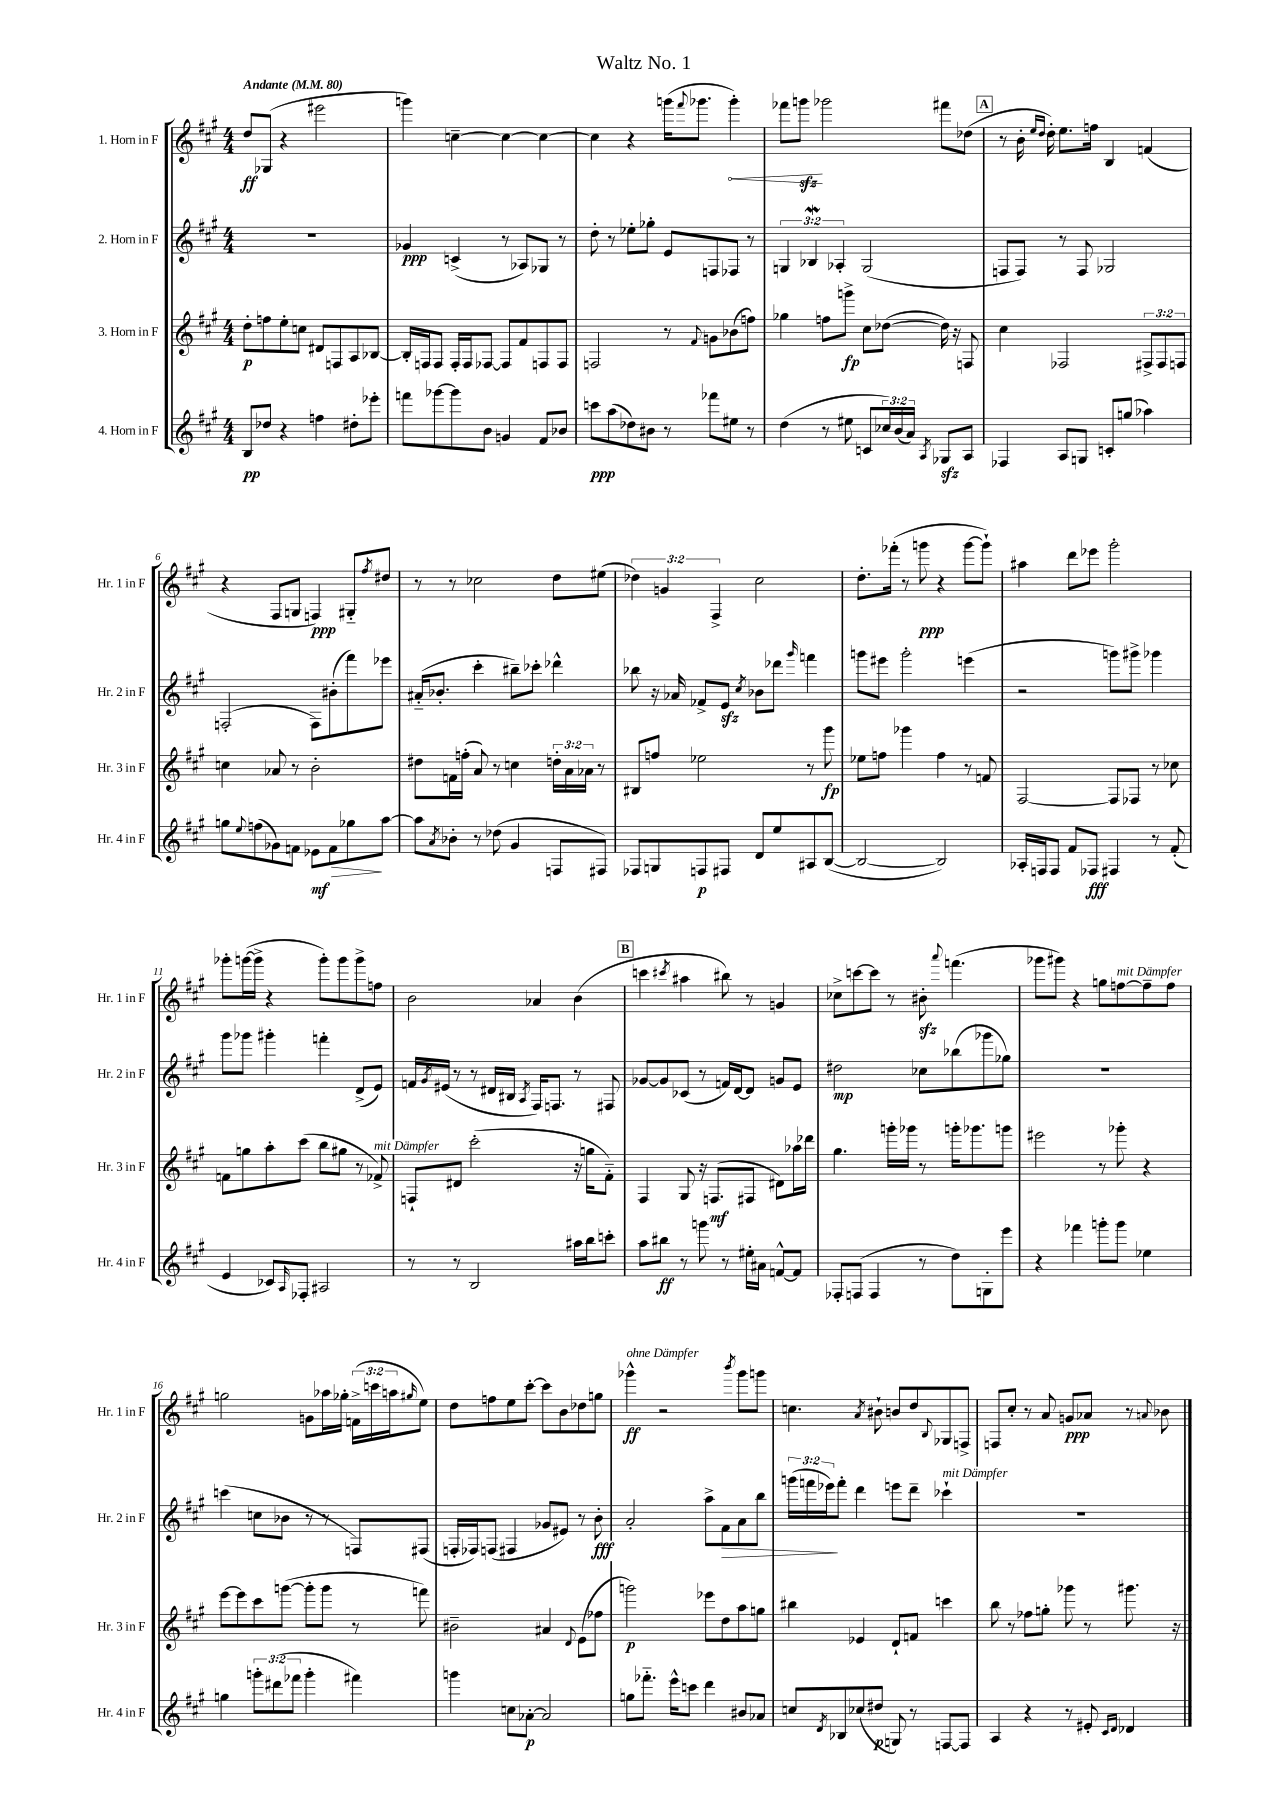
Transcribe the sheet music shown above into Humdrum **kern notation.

**kern	**kern	**kern	**kern
*staff4	*staff3	*staff2	*staff1
*clefG2	*clefG2	*clefG2	*clefG2
*k[f#c#g#]	*k[f#c#g#]	*k[f#c#g#]	*k[f#c#g#]
*M4/4	*M4/4	*M4/4	*M4/4
*MM80	*MM80	*MM80	*MM80
8B	8dd'	1r	8dd
8dd-	8ff	.	(8G-
4r	8ee'	.	4r
.	8cc	.	.
4ff	8d#	.	2eee#
.	8F	.	.
8dd#'	8A	.	.
8eee-'	[8B-	.	.
=	=	=	=
8fff	16B-']	4g-	4ggg)
.	16F	.	.
[8ggg-	8F	.	.
8ggg-]	16F'	(4c^	[4cc~
.	16F	.	.
8b	[8F-	.	.
4g	8F-]	8r	4cc_
.	8f#	8A-)	.
8f#	8F	8G-	4cc_
8b-	8F	8r	.
=	=	=	=
8ccc	2F	8dd'	4cc]
(8aa	.	8r	.
8dd-)	.	8ee-'	4r
8b#	.	8gg-'	.
8r	8r	8e	(16ggg
.	.	.	8qqfff#
.	.	.	8.ggg-
.	8qqf#	.	.
8fff-	8g	8F	.
8ee#	(8b-	8F-	4ggg-')
8r	8ff)	8r	.
=	=	=	=
(4dd	4gg-	6G	8fff-
.	.	.	8ggg
.	.	6B-	.
8r	8ff	.	2ggg-
.	.	6A-'	.
8ee#	8ggg^	.	.
8c	8cc#	(2G	.
24cc-)	([8dd-	.	.
(24b	.	.	.
24a)	.	.	.
8qA	.	.	.
8G-	16dd-])	.	8fff#
.	16r	.	.
8A	8F	.	(8dd-
=	=	=	=
4F-	4cc#	8F	8r
.	.	8F)	16b'
.	.	.	16qqee
.	.	.	16qqdd
.	.	.	16dd')
8A	2F-	8r	8.ee
8G	.	8F	.
.	.	.	16ff
8c'	.	2G-	4B
(8gg	.	.	.
4aa-)	12F#^	.	(4f
.	12F#	.	.
.	12F	.	.
=	=	=	=
8gg	4cc	(2F'	4r
8qqee	.	.	.
(8ff	.	.	.
8g-)	8a-	.	8F#
8f	8r	.	8G
8e-	2b'	8F)	4F)
8f	.	(8b#'	.
8gg-	.	8fff#)	8G#'~
.	.	.	8qff#
[8aa	.	8eee-	8dd#
=	=	=	=
8aa]	8dd#	(16a#'~	8r
.	.	8.b-'	.
8qa	.	.	.
8b-'	16f	.	8r
.	(16ff'	.	.
8r	8a)	4ccc#'	2cc-
(8dd-	8r	.	.
4g#	4cc	8bb#~)	.
.	.	8ccc-'	.
8F	24dd'	4ddd-^^	8dd
.	24a	.	.
.	24a-	.	.
8F#)	8r	.	(8ee#
=	=	=	=
8F-	8B#	8bb-	6dd-)
8G	8ff	16r	.
.	.	.	6g
.	.	16a-	.
8F	2ee-	8f-^	.
.	.	.	6F#^
8F#	.	8e	.
.	.	8qcc#	.
8d	.	8b-	2cc#
8ee	.	8ddd-	.
.	.	16qqggg#	.
8A#	8r	4fff	.
([8B	8ggg#	.	.
=	=	=	=
2B_	8ee-	8ggg	8.dd'
.	8ff	8eee#	.
.	.	.	(16fff-'
.	4ggg-	2ggg'	8r
.	.	.	8ggg
2B])	4ff	.	4r
.	8r	(4eee	[8ggg
.	8f	.	8ggg`])
=	=	=	=
16A-'	[2F#	2r	4aa#
16F	.	.	.
8F	.	.	.
8f#	.	.	8ddd
8F-	.	.	8eee-
4F#	8F#]	8ggg)	2ggg#'
.	8F-	8ggg#^	.
8r	8r	4ggg-	.
(8f#'	8cc-	.	.
=	=	=	=
4e	8f	8ggg#	8ggg-'
.	8gg	8ggg-	([16ggg
.	.	.	16ggg^]
8c-)	8aa'	4ggg#'	4r
16qqA	.	.	.
8F-'	(8ccc#	.	.
2A#	8bb	4fff'	8ggg')
.	8gg#	.	8ggg
.	8r	(8d^	8ggg^
.	8f-^)	8e)	8ff
=	=	=	=
8r	8F`	16f	2b
.	.	8qg#	.
.	.	(16e#	.
8r	8d#	8r	.
2B	(2ccc#'	8r	.
.	.	16d#	.
.	.	16B#	.
.	.	8qA	.
.	.	16F#)	4a-
.	.	8.F	.
16aa#	16r	8r	(4b
16bb	16gg	.	.
8ccc'	8f#'~)	8F#	.
=	=	=	=
8aa	4F#	[8g-	4ccc
8bb#	.	8g-]	.
.	.	.	8qccc#
8r	8G#	(8c-	4aa#
8ggg	16r	8r	.
.	(8.F	.	.
8r	.	16f)	8bb#)
.	.	[16d	.
16ee#'	8F#	8d]	8r
16a#	.	.	.
[8f^^	8d#)	8g	4g
8f]	16aa-	8e	.
.	16ddd-	.	.
=	=	=	=
8F-'	4.gg#	2dd#	8cc-^
(8F	.	.	[8ccc
4F	.	.	8ccc]
.	16ggg'	.	8r
.	16ggg-	.	.
8r	8r	8cc-	8b#'
.	.	.	8qqaaa
8dd)	16ggg'	(8bb-	(4.fff
.	8.ggg-	.	.
8G'	.	8ggg-	.
8eee	8ggg	8gg-)	.
=	=	=	=
4r	2eee#	1r	8ggg-
.	.	.	8ggg#)
4fff-	.	.	4r
8ggg'	8r	.	8gg
8ggg	8ggg-'	.	[8ff
4ee-	4r	.	8ff~]
.	.	.	8ff
=	=	=	=
4gg	[8eee	(4ccc	2gg
.	8eee]	.	.
12ggg'	8ccc#	8cc	.
(12ddd#	.	.	.
.	([8ggg	8b-	.
12fff-	.	.	.
4ggg'	8ggg']	8r	8g
.	8ggg	8r	16aa-
.	.	.	16gg-'
4fff#)	8r	8F)	(24f^
.	.	.	24ccc
.	.	.	24aa
.	.	.	16qqgg#
.	8fff)	(8F#	8ee)
=	=	=	=
4ggg	2b#~	16F'	8dd
.	.	16F-)	.
.	.	(8F	8ff
8cc	.	4F#	8ee
[8a-'	.	.	[8ccc#'
2a-]	4a#	8g-	8ccc#]
.	.	8e#)	8b
.	8qqd	.	.
.	(8e	8r	8dd-
.	8ff-	8b'	8gg
=	=	=	=
8gg	2ggg)	2a'	4ggg-^^
8.fff-'~	.	.	.
.	.	.	2r
16eee^^	.	.	.
8ccc	.	.	.
4ddd	8eee-	8aa^	.
.	8dd	8f#	.
.	.	.	8qbbb
8b#	8aa	8a	8ggg-
8a-	8gg	8bb	8ggg
=	=	=	=
8cc	4bb#	(24ggg	4.cc
.	.	24fff	.
.	.	24eee-)	.
8qd	.	.	.
8B-	.	8fff'	.
(8cc-	4e-	4ddd	.
.	.	.	8qa
8dd#	.	.	8b#`
8G)	8d`	8eee	8b
8r	8f	8ddd~	8dd
.	.	.	8qqB
[8F	4ccc	4ccc-`	8G-
8F]	.	.	8F^
=	=	=	=
4A	8bb	1r	8F
.	8r	.	8cc#'
4r	8ff-	.	8r
.	8gg'	.	8a
8r	8ggg-	.	8g
8e#'	8r	.	8a-
16qqc#	.	.	.
16qqd	.	.	.
4d-	8.ggg#	.	8r
.	.	.	8qqa
.	.	.	8b-
.	16r	.	.
==	==	==	==
*-	*-	*-	*-
